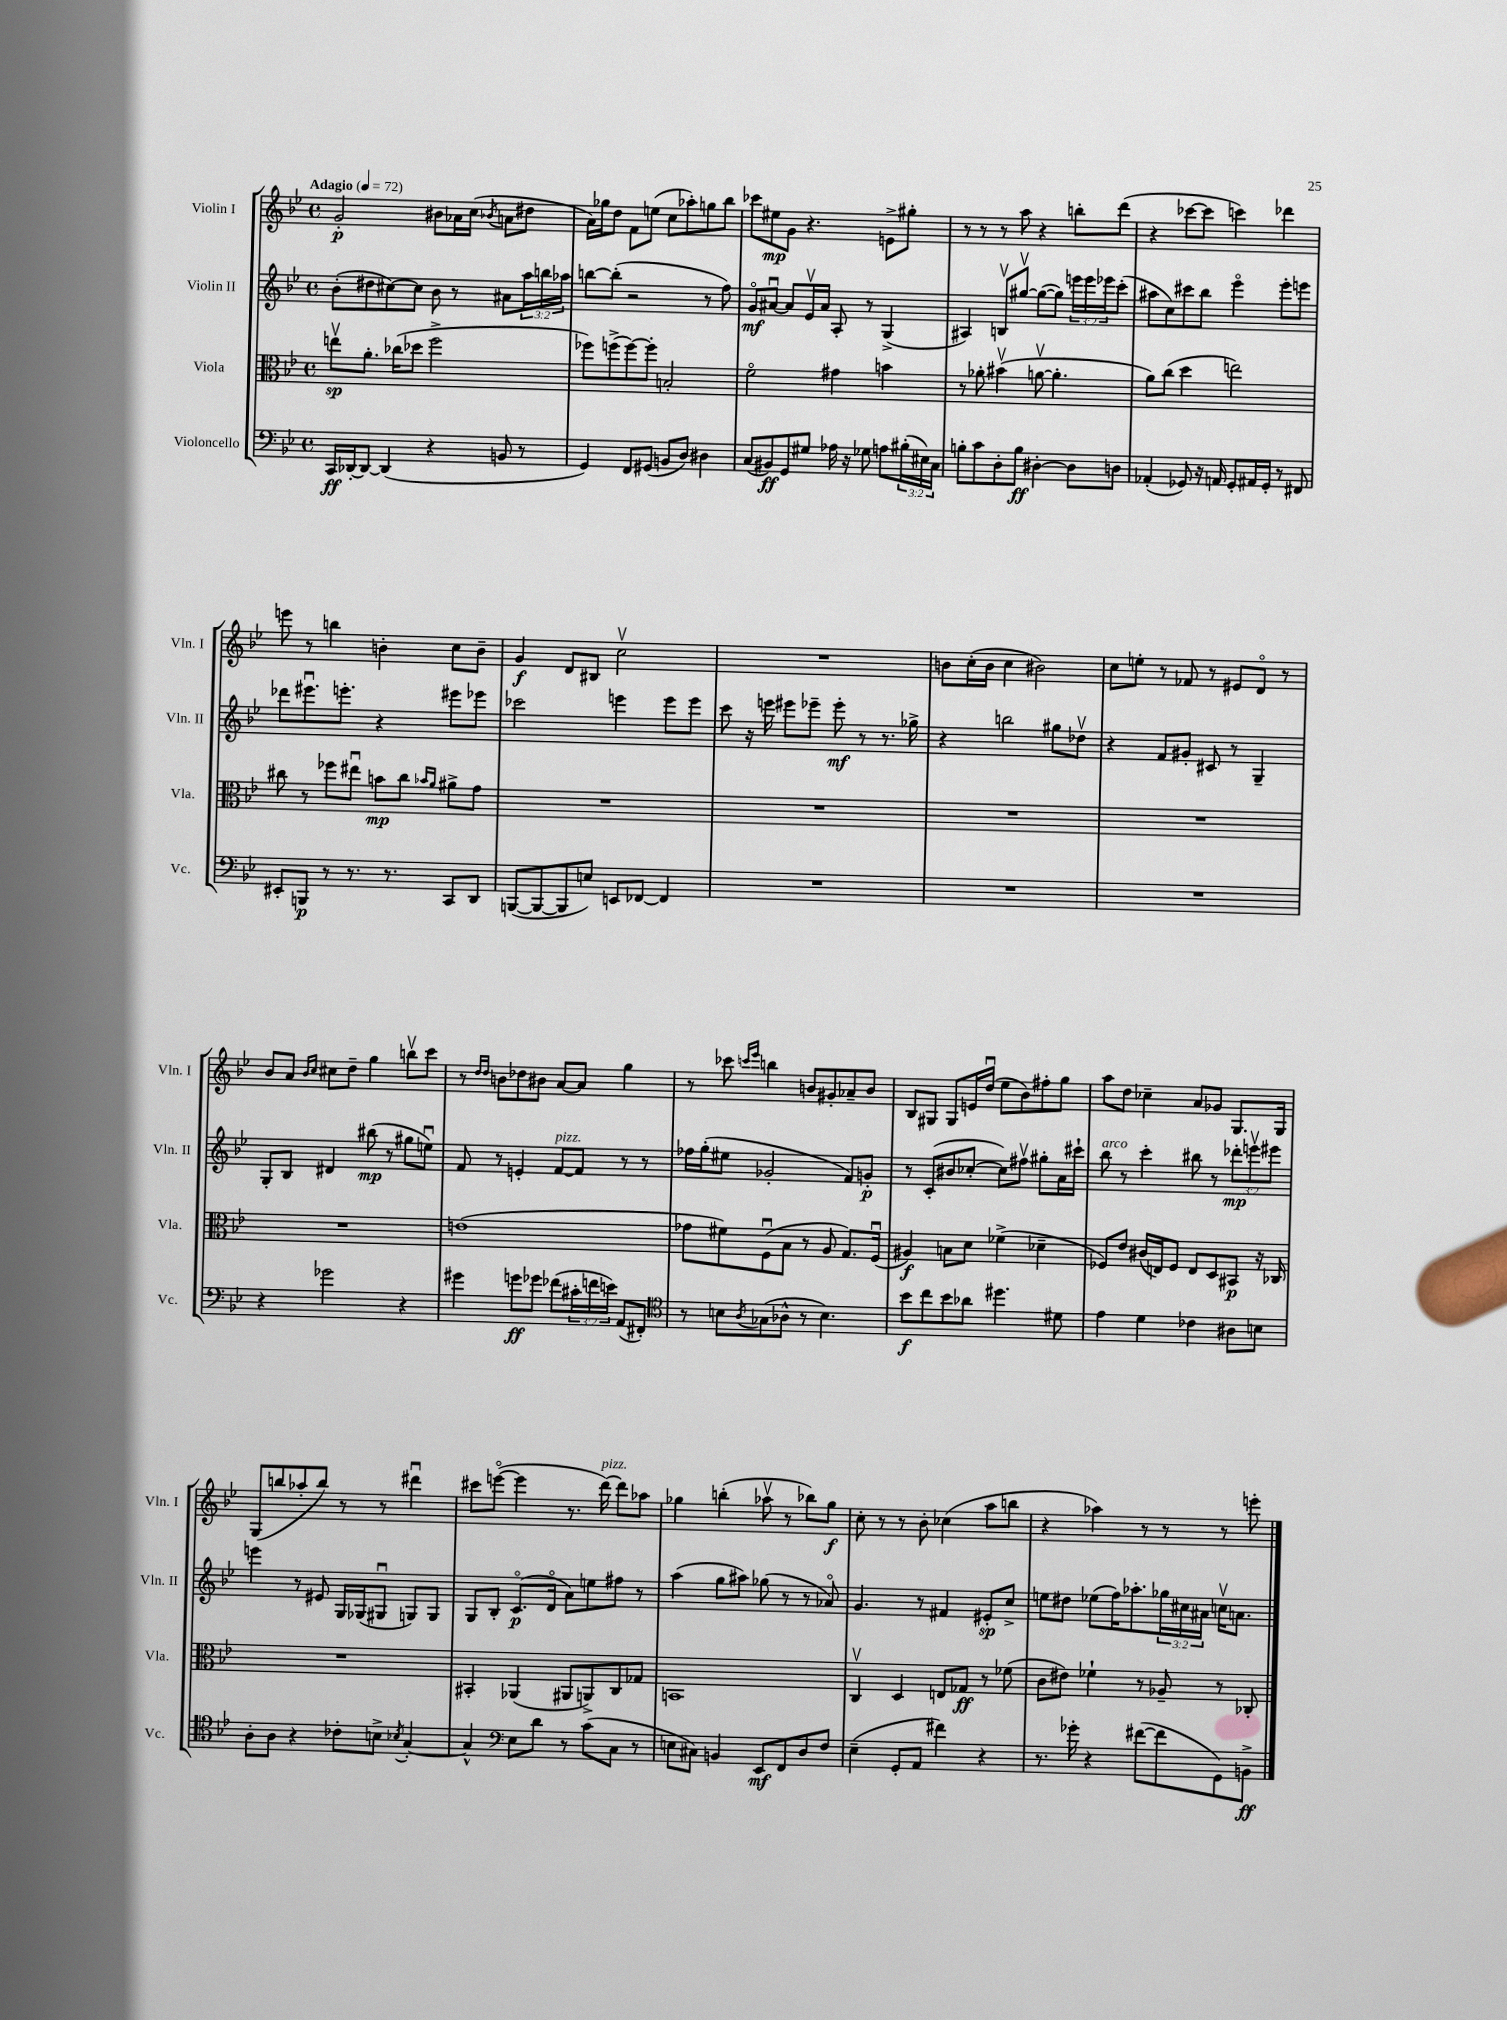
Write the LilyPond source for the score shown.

<<
\new StaffGroup <<
\new Staff = "s0" \with { instrumentName = "Violin I" shortInstrumentName = "Vln. I" } {
    \clef treble \key bes \major \defaultTimeSignature \time 4/4 \tempo "Adagio" 4 = 72
    g'2-.\p bis'8 aes'16 c''16( \acciaccatura { bes'8 } a'8 dis''8 |
    a'16) ges''16 d''8 f'8 e''8( c''8 aes''8-.) g''8 bes''8 |
    ces'''8 eis''8\mp g'8 r4. e'8-> gis''8-. |
    r8 r8 r8 a''8 r4 b''8-. d'''8( |
    r4 ces'''8~ ces'''8 c'''4) des'''4 |
    e'''8 r8 b''4 b'4-. c''8 b'8-- |
    g'4\f d'8 bis8 c''2\upbow |
    R1 |
    b'8 c''16-.( b'16 c''4 bis'2) |
    c''8 e''8-. r8 fes'8 r8 eis'8 d'8\flageolet r8 |
    bes'8 a'8 \grace { bes'16 c''16 } cis''8 d''8-- g''4 b''8\upbow c'''8 |
    r8 \grace { d''16 d''16 } b'8 des''8 bis'8 a'8~ a'8 g''4 |
    r8 ces'''8 \grace { c'''16 ees'''16 } b''4 b'8 gis'8-. aes'8-- b'8 |
    bes8 gis8 gis8 e'16 d''16\downbow( ees''8 bes'8) fis''8-. g''8 |
    a''8 d''8 ces''4-- a'8 ges'8 g8. g16 |
    g8( b''8 aes''8-. b''8) r8 r8 dis'''4\downbow |
    cis'''8 e'''8~\flageolet( e'''4 r8. d'''16~^\markup { \italic "pizz." }) d'''8 aes''8 |
    ges''4 b''4-.( aes''8\upbow r8 bes''8) ges''8\f |
    c''8-. r8 r8 bes'8-. ces''4( a''8 b''8 |
    r4 aes''4) r8 r8 r8 e'''8-. \bar "|." |
}
\new Staff = "s1" \with { instrumentName = "Violin II" shortInstrumentName = "Vln. II" } {
    \clef treble \key bes \major \defaultTimeSignature \time 4/4 \override Staff.TupletNumber.text = #tuplet-number::calc-fraction-text
    bes'8-.( dis''8 cis''8~) cis''8 bes'8 r8 ais'8 \tuplet 3/2 { a''16 b''16 aes''16 } |
    b''8~ b''8-.( r2 r8 f''8) |
    g'8\flageolet\mf ais'8~\downbow ais'8 ees'16\upbow ais'16 a8-. r8 g4->( |
    ais4) b8\upbow gis''8~\upbow gis''8~( gis''8) \tuplet 3/2 { e'''16 e'''16 ees'''16 } c'''8-.( |
    ais''8 c''8) cis'''8 bes''8 ees'''4\flageolet ees'''8-. e'''8 |
    des'''8 eis'''8.\downbow e'''8.-. r4 eis'''8 ees'''8 |
    ces'''2 e'''4 e'''8 e'''8 |
    c'''8 r16 e'''16 eis'''8 ees'''8-- ees'''8-.\mf r8 r8. ges''16-> |
    r4 b''2 gis''8 des''8\upbow |
    r4 f'8 gis'8-. cis'8 r8 g4-- |
    g8-. bes8 dis'4 bis''8\mp( r8 gis''8 e''8\downbow) |
    f'8 r8 e'4-. f'8~^\markup { \italic "pizz." } f'8 r8 r8 |
    fes''16 g''16-.( eis''8 ges'2-. f'8) g'8-.\p |
    r8 c'8-.( bis'8 ces''8~-. ces''8) fis''8\upbow gis''8-. a'16 cis'''16-! |
    bes''8^\markup { \italic "arco" } r8 c'''4-. bis''8 r8 \tuplet 3/2 { des'''8-.\mp e'''8\upbow eis'''8 } |
    e'''4 r8 eis'8 g16 ges16( gis8\downbow g8) g8 |
    g8 bes8-. c'8.\flageolet\p( d'16\flageolet a'8) e''8 fis''8 r8 |
    a''4( g''8 ais''8) ges''8( r8 r8 aes'8\flageolet) |
    g'4. r8 fis'4 eis'8-.\sp c''8-> |
    e''8 dis''8 ees''8( f''16) aes''8.-. \tuplet 3/2 { ges''16 cis''16 ais'16 } c''16\upbow a'8. \bar "|." |
}
\new Staff = "s2" \with { instrumentName = "Viola" shortInstrumentName = "Vla." } {
    \clef alto \key bes \major \defaultTimeSignature \time 4/4
    e''8\upbow\sp a'8.-. ces''16( des''8 f''2-> |
    fes''8) f''8->( f''8~) f''8-. b2-. |
    f'2\flageolet gis'4 b'4 |
    r8 aes'8-. bis'4\upbow( a'8~\upbow a'4.-. |
    a'8) c''8( d''4 e''2) |
    cis''8 r8 fes''8 eis''8\downbow b'8\mp cis''8 \grace { bes'16 a'16 } ais'8-> g'8 |
    R1 |
    R1 |
    R1 |
    R1 |
    R1 |
    e'1( |
    ges'8 fis'8) f8\downbow( bes8 r8 a8 g8.) f16\downbow( |
    ais4\f) b8 d'8 fes'4->( des'4-- |
    fes8) ees'8 cis'16( e16) fes8 e8 d8 bis,8\p r16 ces16 |
    R1 |
    bis,4-. aes,4( ais,8 a,8->) c8 ges8 |
    b,1 |
    c4\upbow d4 e8 ges8\ff r8 fes'8( |
    c'8 eis'8) fes'4-! r8 aes8-- r8 ces8-. \bar "|." |
}
\new Staff = "s3" \with { instrumentName = "Violoncello" shortInstrumentName = "Vc." } {
    \clef bass \key bes \major \defaultTimeSignature \time 4/4 \override Staff.TupletNumber.text = #tuplet-number::calc-fraction-text
    c,16\ff des,16~-. des,8~ des,4( r4 b,8 r8 |
    g,4) f,8 gis,8( b,8 d8) dis4 |
    c8( bis,8\ff) g,8 gis8 aes16 r16 ges8 a8 \tuplet 3/2 { bis16-.( eis16) c16 } |
    b8-. c'8 d8-. b8\ff dis4~-. dis8 d8 |
    aes,4-.( ges,8) r16 a,16 ges,8-. ais,16 ges,16-. r8 fis,8 |
    eis,8-. b,,8\p r8 r8. r8. c,8 d,8 |
    b,,8~( b,,8~ b,,8 e8) e,8 fes,8~ fes,4 |
    R1 |
    R1 |
    R1 |
    r4 ges'2 r4 |
    gis'4 g'8\ff ges'8 fes'8( \tuplet 3/2 { cis'16-. f'16 e'16) } a,8( fis,8-.) |
    \clef tenor r8 b8 \acciaccatura { a8 } ges8( aes8-^ r8 b4.) |
    bes'8\f c''8 bes'8 aes'8 dis''4. dis'8 |
    ees'4 d'4 ces'4 ais8 b8 |
    a8-. a8 r4 ces'8-. b8-> \acciaccatura { bes8 } g4~-. |
    g4-^ \clef bass ees8 d'8 r8 c'8( c8 r8 |
    e8 cis8) b,4 ees,8\mf f,8 d8 f8 |
    ees4--( g,8-. a,8 fis'4) r4 |
    r8. ges'16-. r4 fis'8~( fis'8 g,8) b,8->\ff \bar "|." |
}
>>
>>
\layout { \context { \Score \remove "Bar_number_engraver" } }
